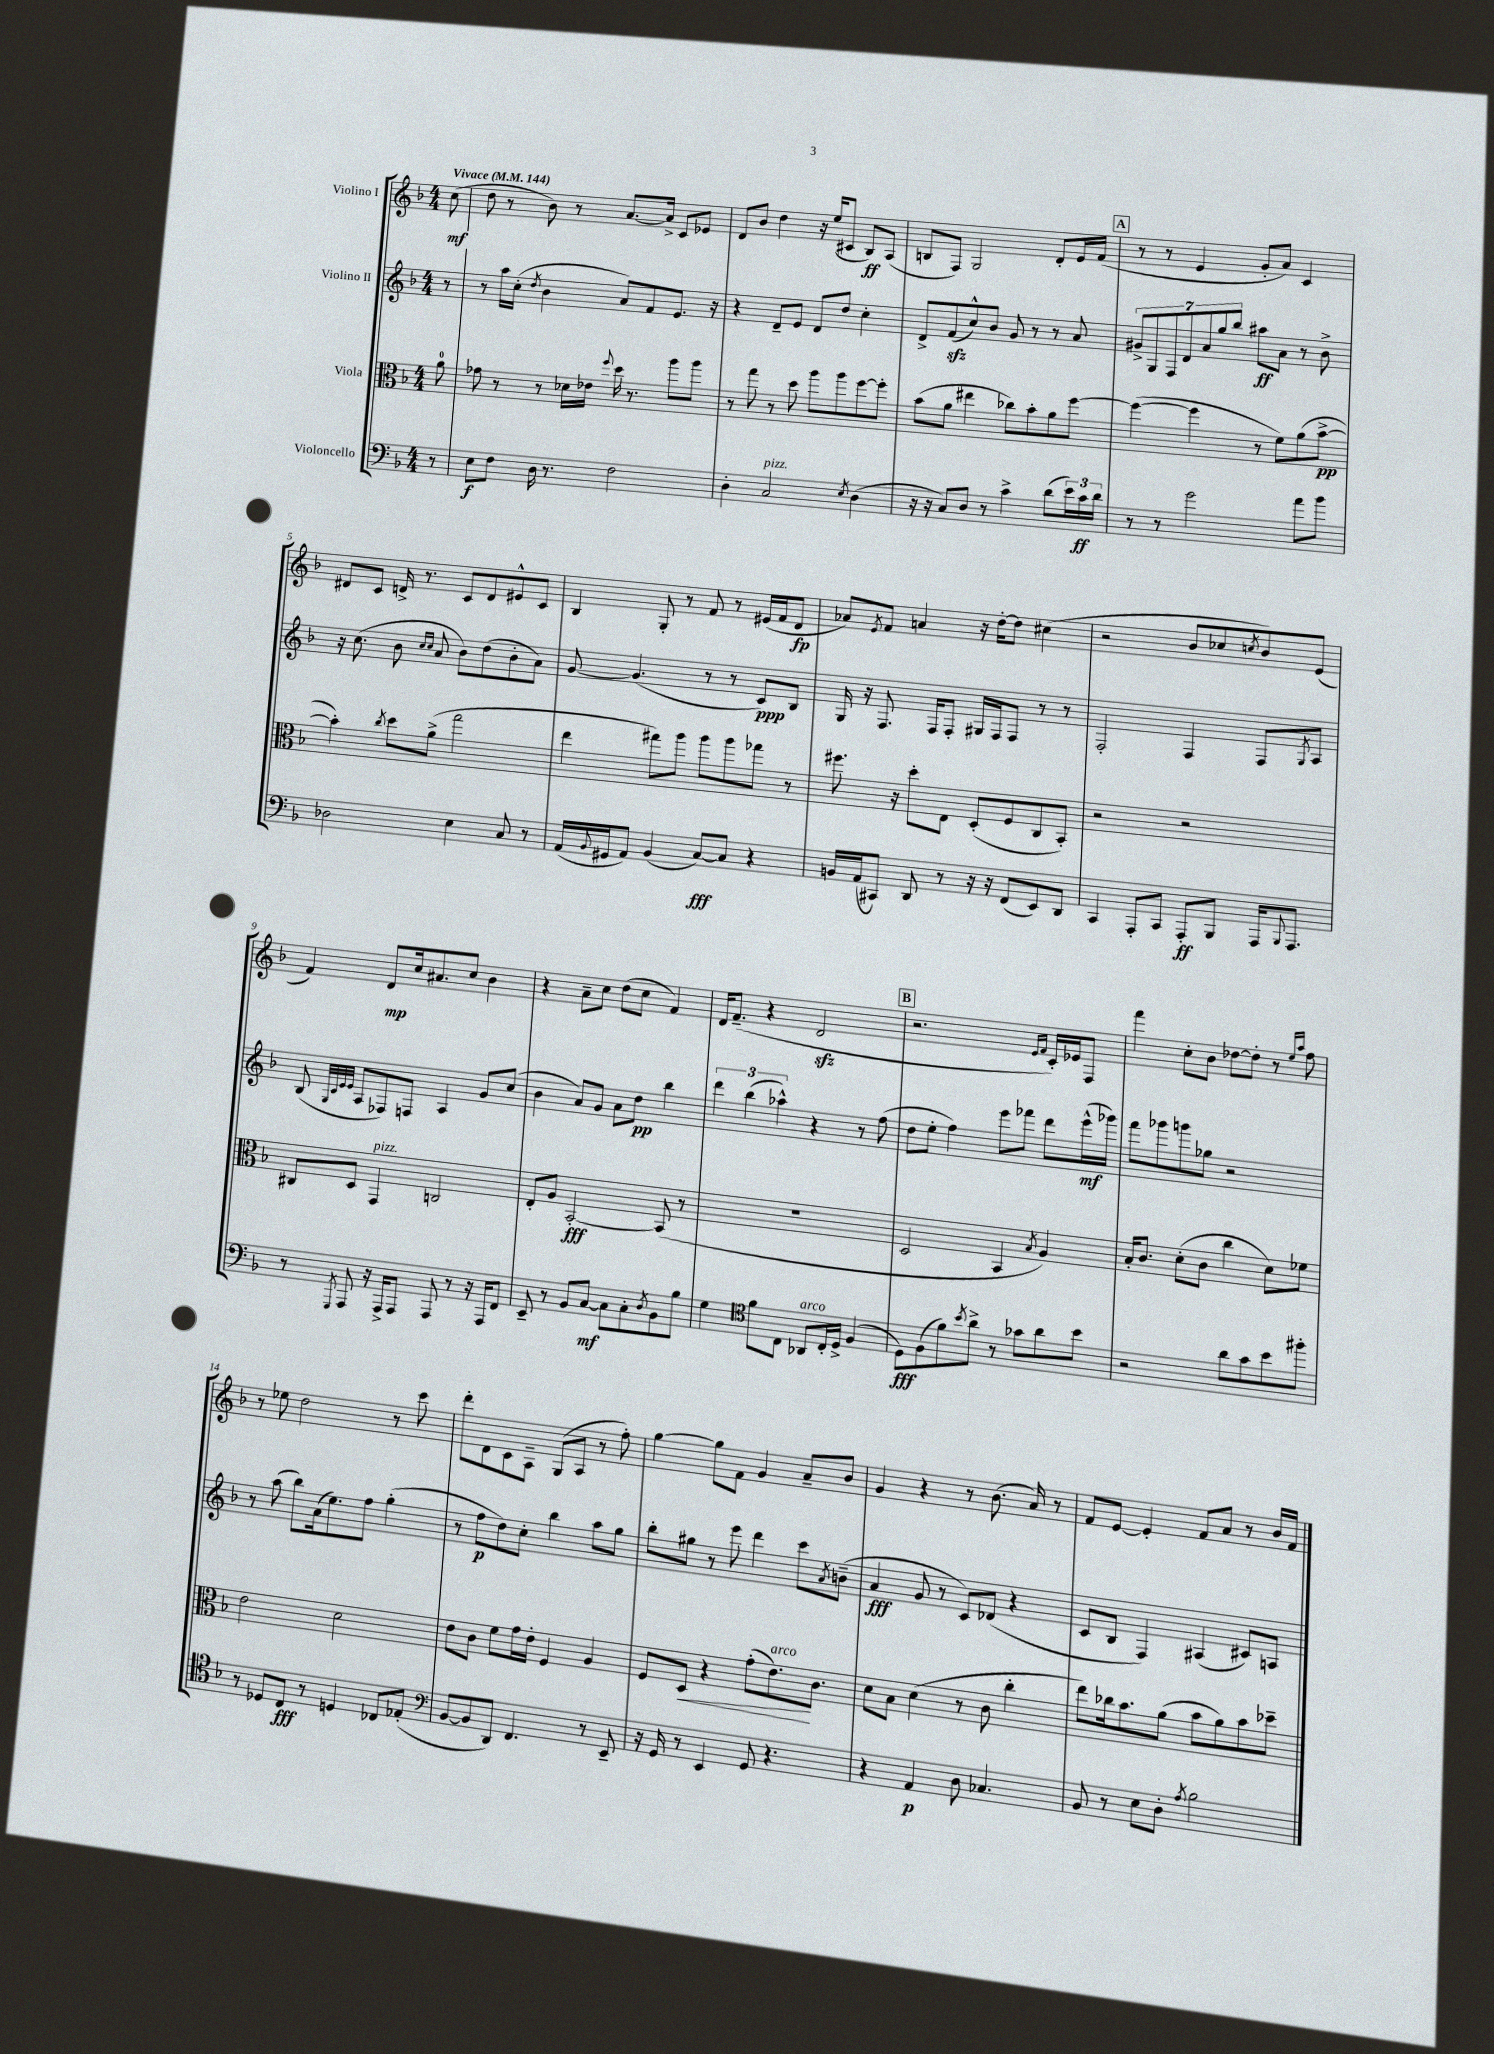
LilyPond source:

<<
\new StaffGroup <<
\new Staff = "s0" \with { instrumentName = "Violino I" } {
    \clef treble \key f \major \numericTimeSignature \time 4/4 \partial 8 \tempo "Vivace" 4 = 144
    c''8\mf( |
    d''8 r8 bes'8) r8 a'8.~ a'16-> c'8 ees'8 |
    d'8 bes'8 d''4 r16 e''16( cis'8 bes8\ff) a8( |
    b8 f8) g2 d'8-. e'16 f'16( |
    \mark \markup { \box "A" } r8 r8 e'4 g'8-. a'8) c'4 |
    dis'8 c'8 d'16-> r8. c'8 d'8 eis'8-^ c'8 |
    bes4 g8-. r8 f'8 r8 eis'16( f'16 d'8\fp |
    aes'8) \acciaccatura { e'8 } f'8 a'4 r16 d''16~-. d''8 cis''4( |
    r2 bes'8 ces''8 \acciaccatura { c''8 } bes'8) e'8( |
    f'4) d'8\mp c''16 ais'8. c''8 bes'4 |
    r4 a'8-- c''8 d''8( c''8 f'4) |
    d'16 f'8.--( r4 d'2\sfz |
    \mark \markup { \box "B" } r2. \grace { e'16 f'16 } c'16-.) ees'16 f8 |
    f'''4 c''8-. bes'8 des''8~ des''8-. r8 \grace { e''16 a''16 } f''8 |
    r8 ees''8 d''2 r8 c'''8 |
    d'''8-. d'8 c'8 a8-- g8( a8 r8 f''8-.) |
    g''4~ g''8 f'8 g'4 a'8-- bes'8 |
    g'4 r4 r8 bes'8.( a'16) r8 |
    f'8 e'8~ e'4-. f'8 a'8 r8 bes'16 f'16 \bar "|." |
}
\new Staff = "s1" \with { instrumentName = "Violino II" } {
    \clef treble \key f \major \numericTimeSignature \time 4/4 \partial 8
    r8 |
    r8 a''16 c''16-.( \acciaccatura { d''8 } bes'4 a'8) f'8 e'8. r16 |
    r4 d'8-- e'8 d'8 d''8 c''4-. |
    d'8-> f'8\sfz( c''8-^) bes'8 g'8 r8 r8 a'8 |
    \mark \markup { \box "A" } \tuplet 7/4 { gis'8-> g8 f8 d'8 a'8 g''8 bes''8 } ais''8\ff a'8 r8 bes'8-> |
    r16 c''8.( bes'8 \grace { c''16 c''16 } a'8 bes'8) d''8( bes'8-. a'8) |
    g'8~ g'4.( r8 r8 c'8\ppp) bes8 |
    g16 r16 f8. f16 f8-. gis16 f16 f8 r8 r8 |
    f2-. f4 f8 \acciaccatura { g8 } a8 |
    bes8( \grace { g32 c'32 e'32 e'32 } a8 fes8) f8 a4 g'8 c''8( |
    bes'4 a'8) g'8 a'8 d''8\pp bes''4 |
    \tuplet 3/2 { d'''4 bes''4( aes''4-^) } r4 r8 f''8( |
    \mark \markup { \box "B" } d''8 e''8-. f''4) e'''8 fes'''8 d'''8 e'''16-^\mf( ges'''16) |
    f'''8 ges'''8 g'''8 ges''8 r2 |
    r8 a''8( bes''8) a'16( e''8.) f''8 g''4-.( |
    r8 f''8\p d''8) c''8-. bes''4 a''8 g''8 |
    bes''8-. gis''8 r8 e'''8 d'''4 c'''8 \acciaccatura { a'8 } b'8--( |
    a'4\fff g'8 r8 c'8) des'8( r4 |
    c'8 bes8 f4) ais4( cis'8) a8 \bar "|." |
}
\new Staff = "s2" \with { instrumentName = "Viola" } {
    \clef alto \key f \major \numericTimeSignature \time 4/4 \partial 8
    a'8-0 |
    ges'8 r8 r8 des'16 ees'16 \appoggiatura { f''8 } d''16 r8. a''8 a''8 |
    r8 g''8 r8 d''8 a''8 a''8 f''8~ f''8-. |
    bes'8( a'8 eis''4 ces''8) bes'8-. a'8 f''8~ |
    \mark \markup { \box "A" } f''4~( f''4 r8 f'8) a'8( bes'8~->\pp |
    bes'4-.) \acciaccatura { c''8 } d''8 a'8->( g''2 |
    e''4 gis''8) a''8 a''8 a''8 ges''8 r8 |
    fis''8. r16 d''8-. e8 d8-.( f8 c8 bes,8-.) |
    r2 r2 |
    cis8 d8 g,4^\markup { \italic "pizz." } c2 |
    e8-. a8 bes,2~-.\fff bes,8( r8 |
    R1 |
    \mark \markup { \box "B" } d2 bes,4 \acciaccatura { bes8 } a4) |
    bes16-. c'8. d'8-.( c'8 c''4 d'8) fes'8 |
    e'2 d'2 |
    e'8 c'8 f'8 g'16 e'16-. f4 a4 |
    f8 d8\< r4 g'8-.( e'8.\!^\markup { \italic "arco" }) c'8. |
    d'8 bes8 d'4( r8 c'8 c''4-. |
    e''8) ces''16 bes'8. a'8( bes'8 a'8) bes'8 des''8-- \bar "|." |
}
\new Staff = "s3" \with { instrumentName = "Violoncello" } {
    \clef bass \key f \major \numericTimeSignature \time 4/4 \partial 8
    r8 |
    e8\f f8 d16 r8. f2 |
    d4-. c2^\markup { \italic "pizz." } \acciaccatura { e8 } d4( |
    r16 r16 c8) d8 r8 c'4-> d'8( \tuplet 3/2 { e'16) c'16\ff d'16 } |
    \mark \markup { \box "A" } r8 r8 g'2 a'8 bes'8 |
    des2 e4 c8 r8 |
    a,16( \appoggiatura { bes,8 } gis,16 a,8) bes,4( c8~\fff) c8 r4 |
    b,16 a,16( cis,8) d,8 r8 r16 r16 f,8( e,8) d,8 |
    c,4 a,,8-. c,8 a,,8-.\ff bes,,8 a,,16 \appoggiatura { bes,,8 } a,,8. |
    r8 \acciaccatura { g,,8 } a,,8 r16 a,,16-> a,,8 a,,8 r8 r16 a,,16 f,8 |
    e,8-- r8 bes,8 c8~\mf c8 c8-. \acciaccatura { d8 } bes,8 bes8 |
    g4 \clef tenor f'8 c8 aes,8^\markup { \italic "arco" } c16-. d16-> f4( |
    \mark \markup { \box "B" } d8\fff) f8( f'8) \acciaccatura { bes'8 } a'8-> r8 ges'8 a'8 bes'8 |
    r2 a'8 g'8 bes'8 fis''8-. |
    r8 des8 c8\fff r8 d4 ces8 ees8-.( |
    \clef bass bes,8~ bes,8 d,8) f,4. r8 e,8-- |
    r16 g,16 r8 e,4 g,8 r4. |
    r4 a,4\p d8 ces4. |
    bes,8 r8 e8 d8-. \acciaccatura { a8 } bes2 \bar "|." |
}
>>
>>
